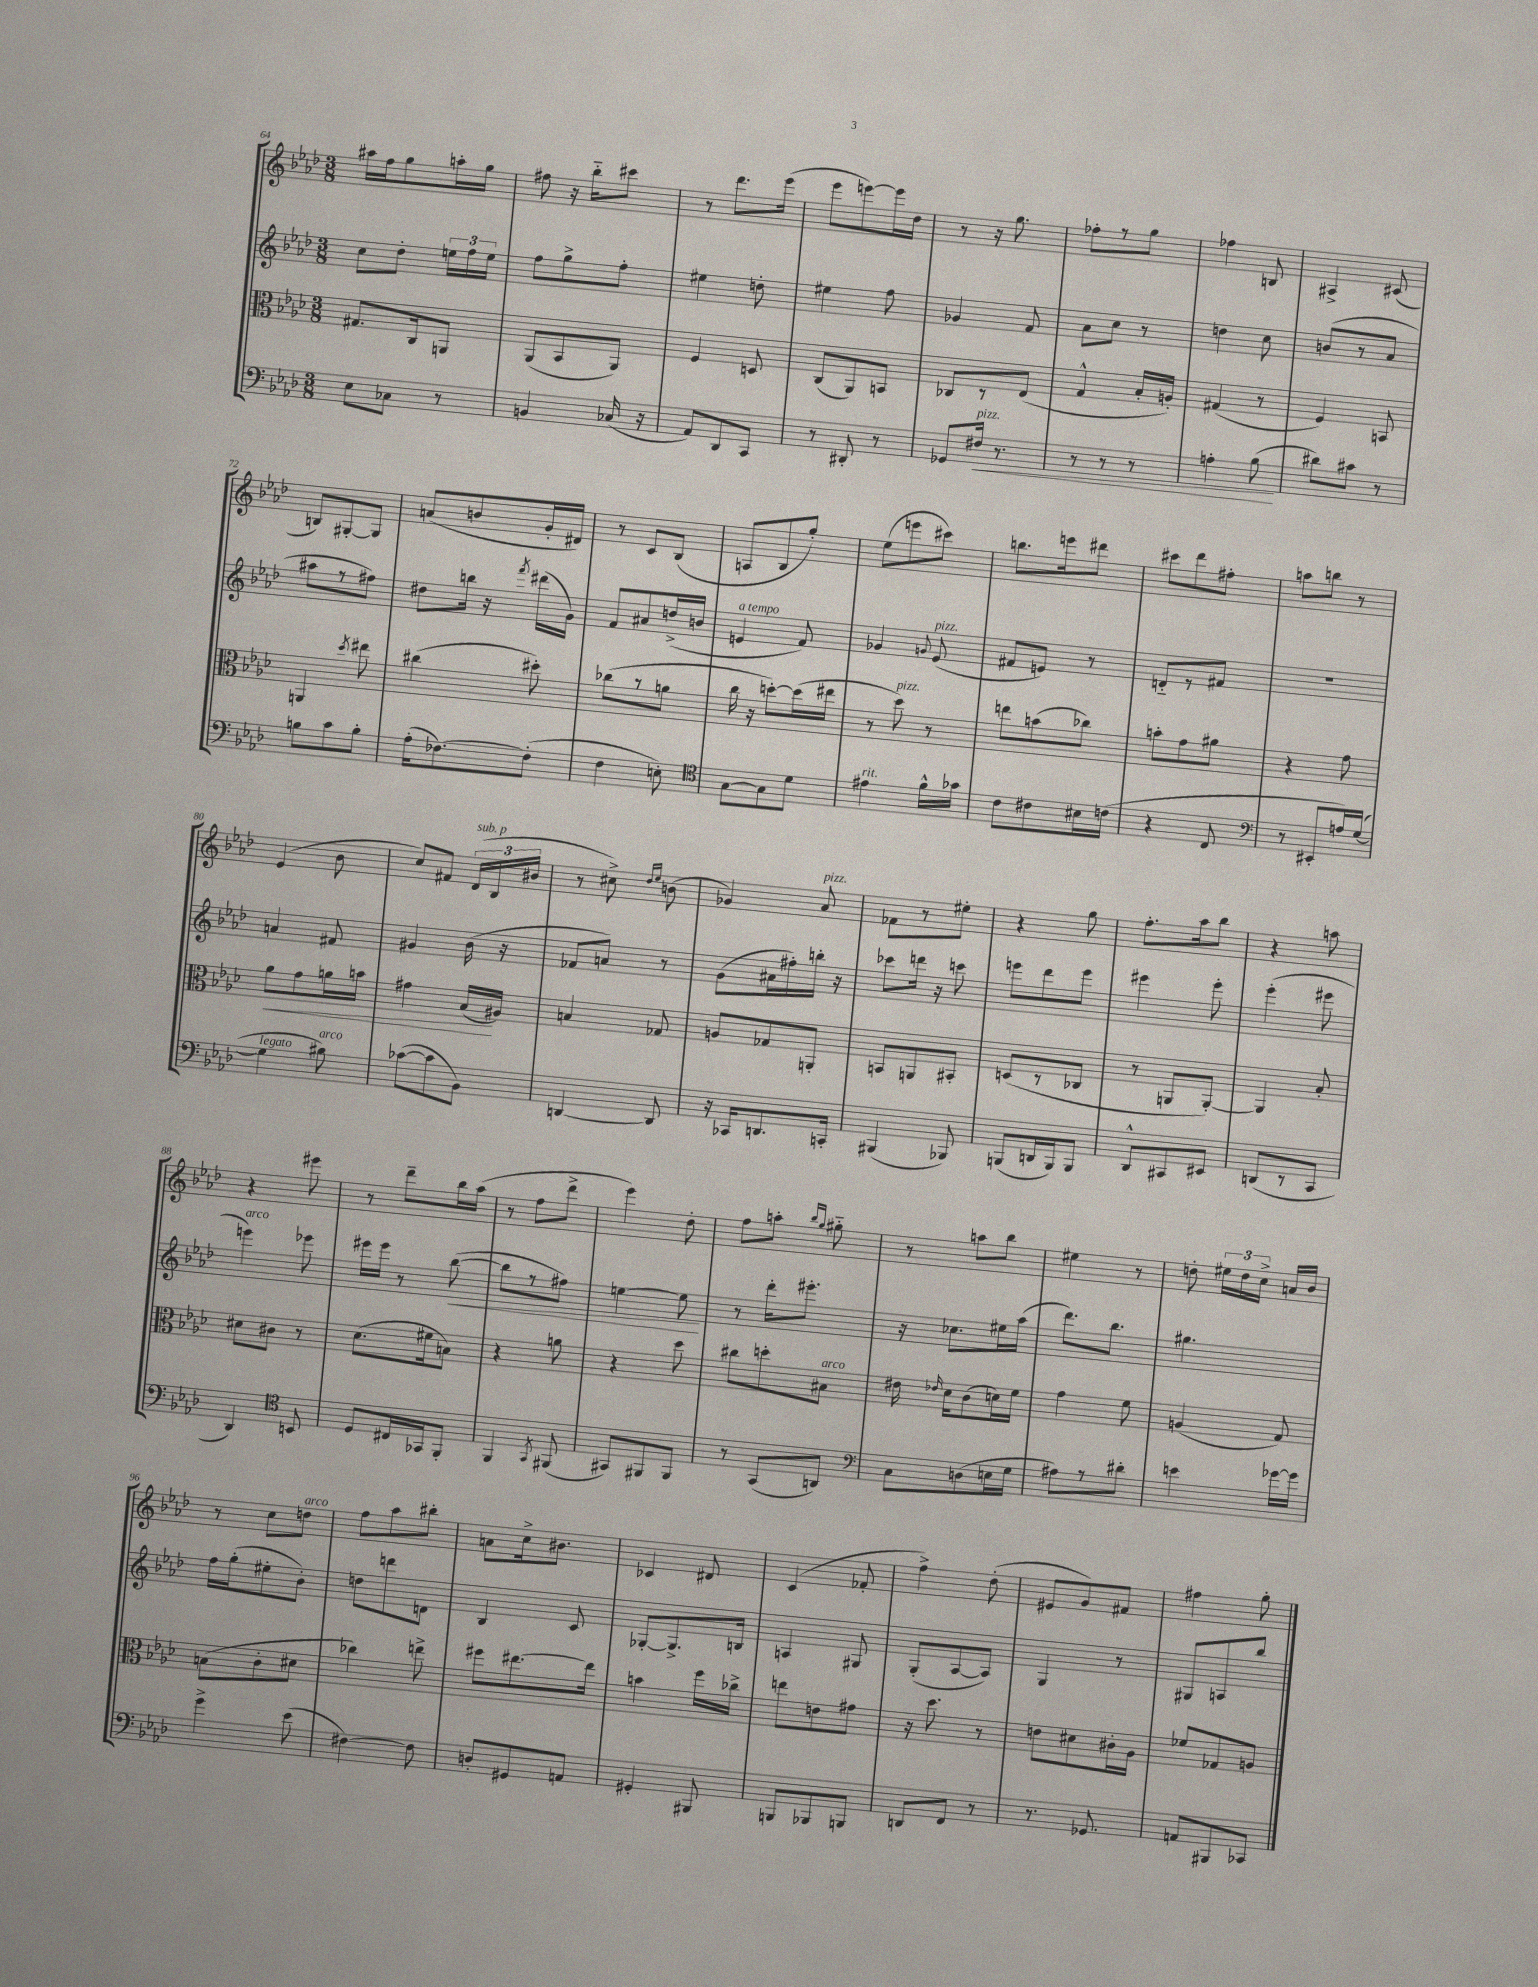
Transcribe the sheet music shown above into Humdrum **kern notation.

**kern	**kern	**kern	**kern
*staff4	*staff3	*staff2	*staff1
*clefF4	*clefC3	*clefG2	*clefG2
*k[b-e-a-d-]	*k[b-e-a-d-]	*k[b-e-a-d-]	*k[b-e-a-d-]
*M3/8	*M3/8	*M3/8	*M3/8
8E-	8.G#	8cc	16aa#
.	.	.	16ff
8C-	.	8dd-'	8gg
.	16C	.	.
8r	8AA	24ee	16aa'
.	.	24ff	.
.	.	.	16gg
.	.	24ee	.
=	=	=	=
4BB	(8AA-	8ff	8ff#
.	8BB-	8gg^	16r
.	.	.	16bb-'~
(16C-	8AA-)	8ff'	8ccc#
16r	.	.	.
=	=	=	=
8AA-)	4F	4ee#	8r
8DD-	.	.	8.ddd-
8CC	8D	8dd'	.
.	.	.	(16eee-
=	=	=	=
8r	(8C	4ee#	8eee-
8DD#'	8AA-)	.	[8eee)
8r	8BB	8ff	16eee]
.	.	.	16dd-
=	=	=	=
8GG-	8C-	4g-	8r
16F#	8r	.	16r
8.r	.	.	8.gg
.	(8E-	8f	.
=	=	=	=
8r	4G^^	8a-	8ff-'
8r	.	8cc	8r
8r	16B-'	8r	8gg
.	16A')	.	.
=	=	=	=
4A'	(4G#	4dd	4ff-
(8B-	8r	8cc	8B
=	=	=	=
8d#)	4F)	(8b	4A#^
8c#	.	8r	.
8r	8BB	8a-	(8c#
=	=	=	=
8B	4AA	8aa#	8B)
8c	.	8r	[8G#'
.	8qdd-	.	.
8B'	8ee#	8ff#)	8G#]
=	=	=	=
(16A-'	(4cc#	8dd#	(8a
[8.F-)	.	.	.
.	.	16bb	8b
.	.	16r	.
.	.	8qfff	.
(8F-']	8dd#')	(16ddd#	16g'
.	.	16g)	16d#)
=	=	=	=
4F	(8cc-	8f	8r
.	8r	8a#	8c
8E')	8a	(16dd^	(8B-
.	.	16b	.
=	=	=	=
*clefC4	*	*	*
[8G	16cc	4e	8A
.	16r	.	.
8G]	[8dd')	.	8B-
8d-	(16dd]	8f)	8gg')
.	16ee#	.	.
=	=	=	=
4e#	8r	4g-	(8ee-
.	8dd-)	.	8eee
.	.	8qqg	.
16f^^	8r	(8e-	8ccc#)
16g-	.	.	.
=	=	=	=
8c	8ee	8f#	8.bb
8c#	(8b	8e)	.
.	.	.	16eee
16B#	8cc-)	8r	8ddd#
(16c	.	.	.
=	=	=	=
4r	8b'	8d'~	8ccc#
.	8g	8r	8ddd-
8C	8a#	8f#	8ff#'
=	=	=	=
*clefF4	*	*	*
8r	4r	4.r	8aa
8EE#'	.	.	8bb
16A)	8g	.	8r
([16G	.	.	.
=	=	=	=
4G]	8a-	4a	(4e-
.	8g	.	.
8B#)	16a	8f#	8b-
.	16b	.	.
=	=	=	=
([8c-	4g#	4g#	8cc)
8c-]	.	.	8f#
8BB-)	(16B-	(16b-	(24d-
.	.	.	24B-
.	16A#)	16r	.
.	.	.	24b#
=	=	=	=
[4DD	4B	8f-	8r
.	.	8a)	8cc#^)
.	.	.	16qqdd-
.	.	.	16qqee-
8DD]	8G-	8r	(8b
=	=	=	=
16r	8A	(8g	4g-)
16CC-	.	.	.
8.DD	8G-	16a#	.
.	.	16ff#')	.
.	8AA'	16bb'	8a-
16CC'	.	16r	.
=	=	=	=
(4BBB#	8BB	8ccc-	8f-
.	8AA	16ddd	8r
.	.	16r	.
8BBB-)	8BB#'	8ccc	8ee#'
=	=	=	=
(8BBB	(8D	8eee	4r
16DD	8r	8ddd-	.
16BBB)	.	.	.
8BBB	8C-	8eee	8gg
=	=	=	=
8DD-^^	8r	4eee#	8.ff'
8CC#	8AA	.	.
.	.	.	16aa-
8EE#	[8AA')	8eee#'	8bb-
=	=	=	=
(8DD	4AA]	(4eee-'	4r
8r	.	.	.
8CC	8B-'	8eee#	8aa
=	=	=	=
4DD-)	8d#	4eee)	4r
.	8c#	.	.
*clefC4	*	*	*
8BB	8r	8eee-	8eee#
=	=	=	=
8D-	(8.d-	16eee#	8r
.	.	16eee#	.
16C#	.	8r	8ddd-~
16GG-	16f#	.	.
8FF'	8B)	([8bb-	16bb-
.	.	.	(16aa-
=	=	=	=
4FF	4r	8bb-]	8r
.	.	8r	8ff
8qGG	.	.	.
(8FF#	8a	8ff#)	8ddd-^
=	=	=	=
8GG#)	4r	[4ee	4eee-)
8FF#	.	.	.
8FF#	8dd-	8ee]	8dd-'
=	=	=	=
8r	8cc#	8r	8ff
(8GG	8dd'	16ddd-'	8aa'
.	.	8.eee#'	.
.	.	.	16qqbb-
.	.	.	16qqgg
8AA)	8B#	.	8gg#'~
=	=	=	=
*clefF4	*	*	*
8C	16e#	16r	8r
.	16qqe-	.	.
.	16d-	8.cc-	.
(8D	(8c	.	8aa
16E	16d)	16ee#	8bb-
16G	16f	(16aa-	.
=	=	=	=
8A#)	4g	8.ddd-)	4ee#
8r	.	.	.
.	.	8.bb-	.
8d#'	8f	.	8r
=	=	=	=
4e	(4A	4.gg#	8dd'
.	.	.	24ee#
.	.	.	24dd
.	.	.	24cc^
[16g-	8G)	.	16a
16g-]	.	.	16b-
=	=	=	=
4g^	(8B	16ff	8r
.	.	(16gg'	.
.	8c'	8ee#'	8cc
(8e-	8d#	8b-')	8dd
=	=	=	=
[4F#)	4cc-)	8dd	8ff
.	.	8ddd	8aa-
8F#]	8ee^	8d	8bb#'
=	=	=	=
8D'	8ff#	4B-	8a
8GG#	[8.ee#	.	16cc^
.	.	.	8.b#
8AA	.	8c	.
.	16ee#]	.	.
=	=	=	=
4GG#'	4b	[8G-'	4c-
.	.	8.G-^]	.
8BBB#	16ff	.	8d#
.	16cc-^	16B	.
=	=	=	=
8BBB	8ee	4A	(4c
8BBB-	8e	.	.
8BBB	8g#	8G#	8f-'
=	=	=	=
8DD	16r	(8G'	4ff^)
.	8.dd-	.	.
8FF	.	[8A-	.
8r	8r	8A-])	(8dd-'
=	=	=	=
8.r	8e	4G	8e#
.	8d#	.	8g)
8.GG-	.	.	.
.	16c#'	8r	8f#
.	16A-	.	.
=	=	=	=
8AA	8f-	8G#	4ff#
8BBB#	8G-	8A	.
8CC-	8A	8bb-	8gg'
==	==	==	==
*-	*-	*-	*-
